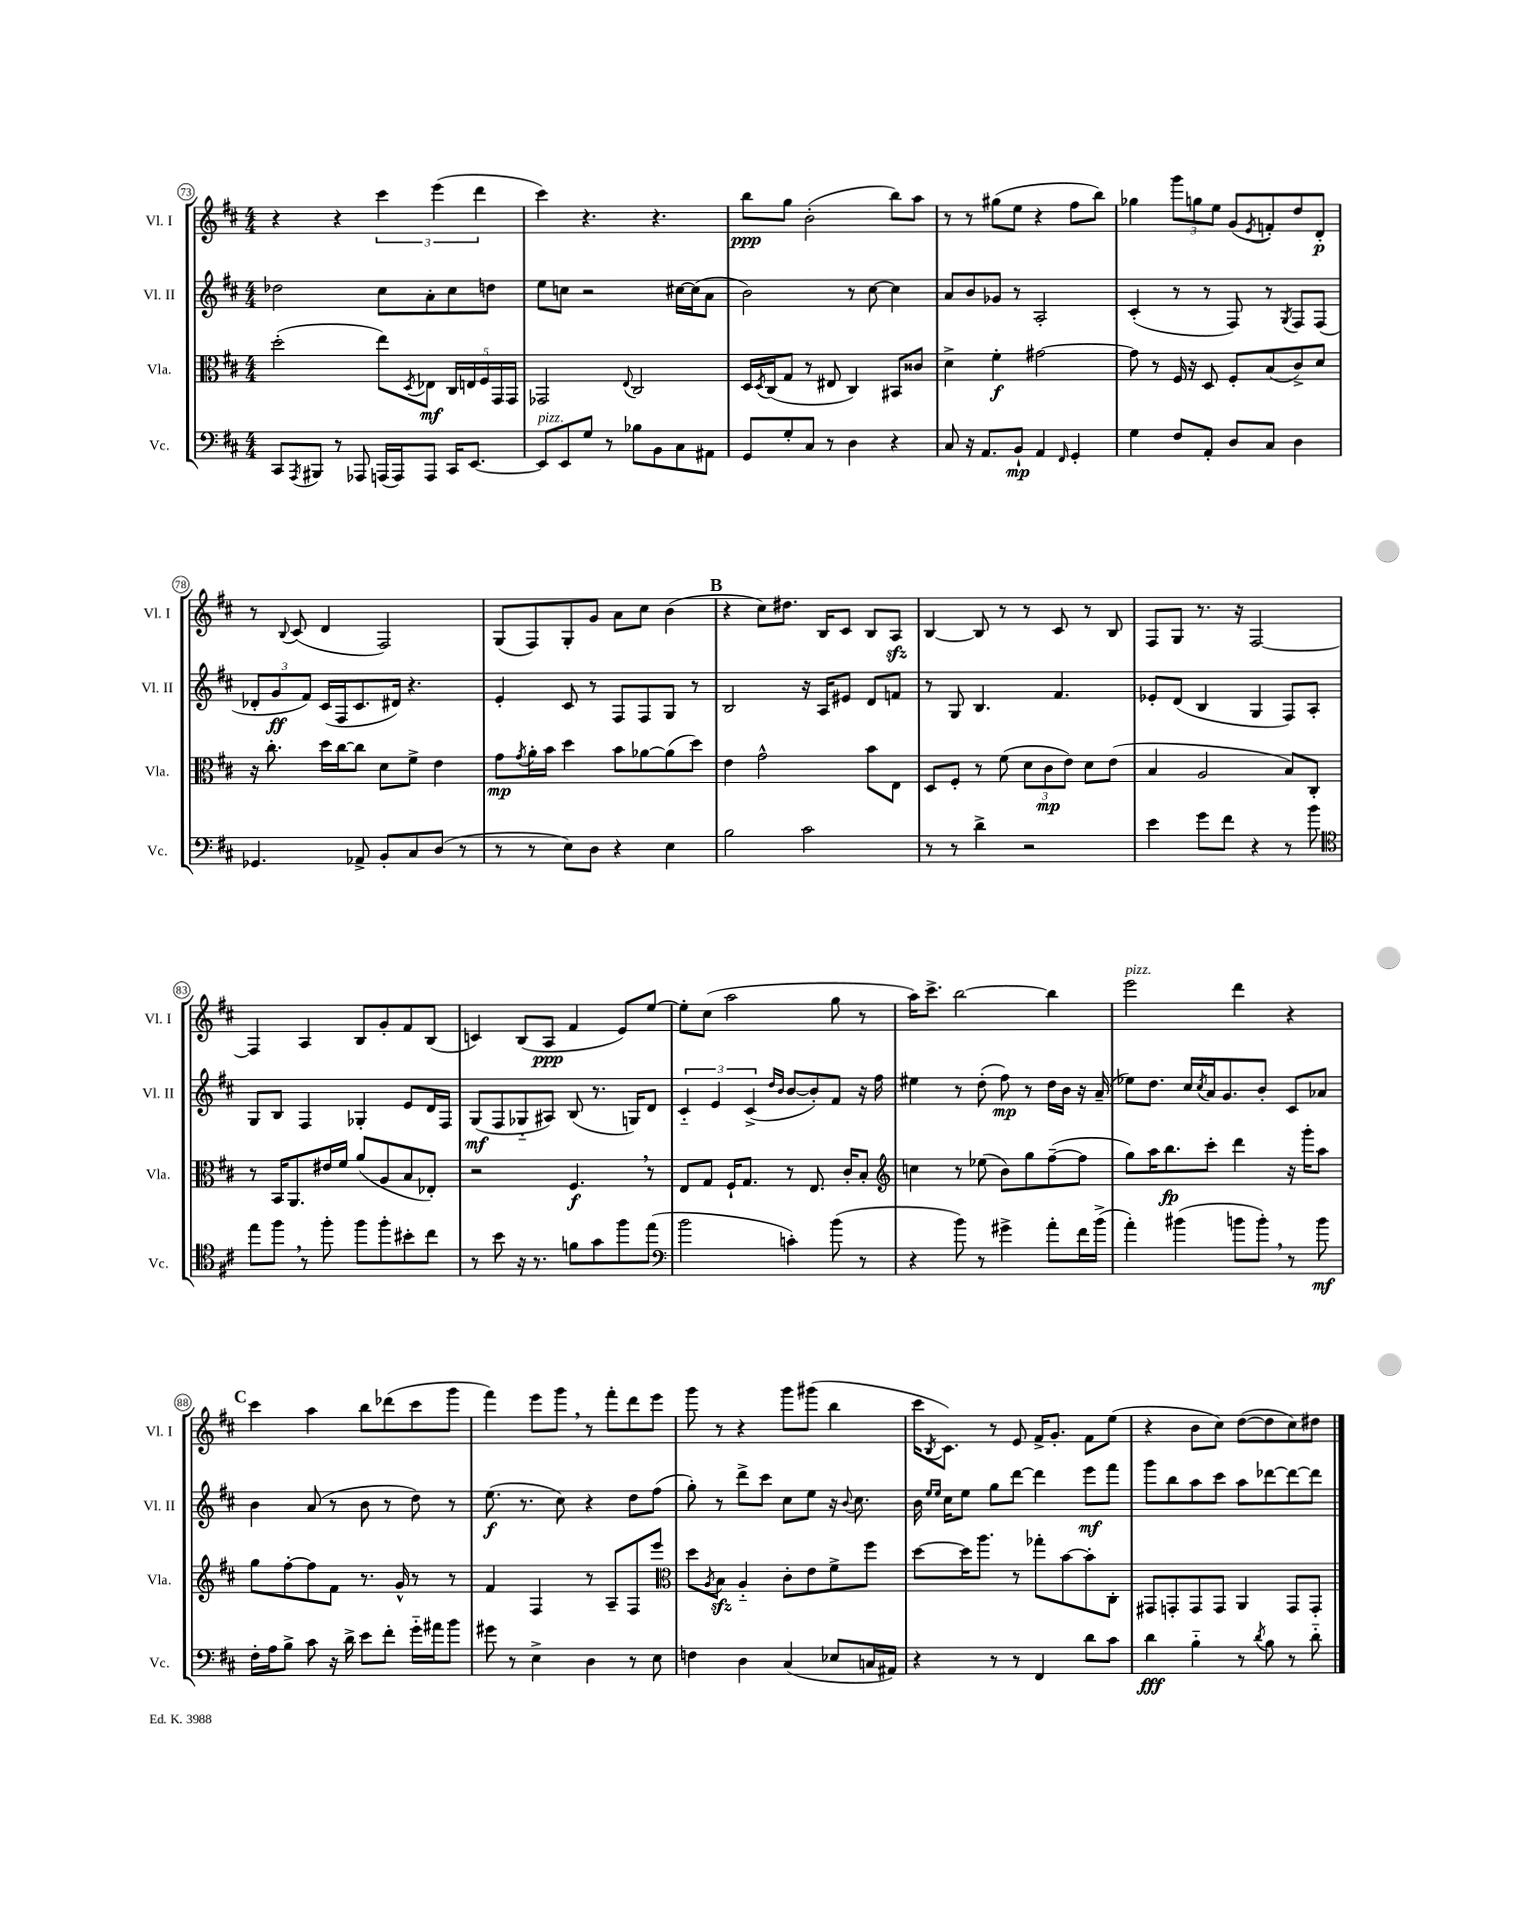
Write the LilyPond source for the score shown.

<<
\new StaffGroup <<
\new Staff = "s0" \with { instrumentName = "Vl. I" shortInstrumentName = "Vl. I" } {
    \clef treble \key d \major \numericTimeSignature \time 4/4
    r4 r4 \tuplet 3/2 { cis'''4 e'''4( d'''4 } |
    cis'''4) r4. r4. |
    b''8\ppp g''8 b'2-.( b''8) a''8 |
    r8 r8 gis''8( e''8 r4 fis''8 b''8) |
    ges''4 \tuplet 3/2 { g'''8 g''8 e''8 } g'8( \acciaccatura { e'8 } f'8-.) d''8 d'8-.\p |
    r8 \appoggiatura { b8 } cis'8( d'4 fis2) |
    g8( fis8) g8-. g'8 a'8 cis''8 b'4( |
    \mark \markup { \bold "B" } r4 cis''8) dis''8. b16 cis'8 b8 a8\sfz |
    b4~ b8 r8 r8 cis'8 r8 b8 |
    fis8 g8 r8. r16 fis2~ |
    fis4 a4 b8 g'8-. fis'8 b8( |
    c'4) b8( a8\ppp fis'4 e'8) e''8~ |
    e''8-. cis''8( a''2 g''8 r8 |
    a''16) cis'''8.-> b''2~ b''4 |
    e'''2^\markup { \italic "pizz." } d'''4 r4 |
    \mark \markup { \bold "C" } cis'''4 a''4 b''8 des'''8( cis'''8 g'''8 |
    fis'''4) e'''8 g'''8 \breathe r8 fis'''8-. d'''8 e'''8 |
    g'''8 r8 r4 g'''8 gis'''8( b''4 |
    cis'''16 \acciaccatura { b8 } cis'8.) r8 e'8 fis'16-> g'8.-. fis'8 e''8( |
    r4 b'8 cis''8) d''8~( d''8 cis''8) dis''8 \bar "|." |
}
\new Staff = "s1" \with { instrumentName = "Vl. II" shortInstrumentName = "Vl. II" } {
    \clef treble \key d \major \numericTimeSignature \time 4/4
    des''2 cis''8 a'8-. cis''8 d''8 |
    e''8 c''8 r2 cis''16~ cis''16( a'8 |
    b'2) r8 cis''8~ cis''4 |
    a'8 b'8 ges'8 r8 a2-. |
    cis'4-.( r8 r8 fis8) r8 \acciaccatura { g8 } fis8 fis8( |
    \tuplet 3/2 { des'8-. g'8\ff fis'8) } cis'16( fis16 cis'8. dis'16) r4. |
    e'4-. cis'8 r8 fis8 fis8 g8 r8 |
    \mark \markup { \bold "B" } b2 r16 a16 eis'8 d'8 f'8 |
    r8 g8 b4. fis'4. |
    ees'8-. d'8( b4 g4 fis8) a8-. |
    g8 b8 fis4 ges4-. e'8 d'16 fis16 |
    g8\mf( fis8 ges8-_ ais8) b8( r8. g16) d'8 |
    \tuplet 3/2 { cis'4-_ e'4 cis'4->( } \grace { d''16 b'16 } b'8~ b'8-.) fis'8 r16 fis''16 |
    eis''4 r8 d''8-.( fis''8\mp) r8 d''16 b'16 r16 a'16--( |
    ees''8) d''8. cis''16 \acciaccatura { cis''8 } a'16 g'8. b'8-. cis'8 aes'8 |
    \mark \markup { \bold "C" } b'4 a'8( r8 b'8 r8 d''8) r8 |
    e''8.\f( r8. cis''8) r4 d''8 fis''8( |
    g''8-.) r8 d'''8-> cis'''8 cis''8 e''8 r16 \appoggiatura { b'8 } cis''8. |
    b'16 \grace { e''16 e''16 } cis''16 e''8 g''8 d'''8~ d'''4 e'''8\mf fis'''8 |
    g'''8 b''8 a''8 cis'''8 a''8 des'''8~ des'''8~ des'''8 \bar "|." |
}
\new Staff = "s2" \with { instrumentName = "Vla." shortInstrumentName = "Vla." } {
    \clef alto \key d \major \numericTimeSignature \time 4/4
    d''2-.( e''8) \acciaccatura { d8 } ees8\mf \tuplet 5/4 { cis16 e16 fis16 g,16 g,16 } |
    ges,2 \appoggiatura { e8 } cis2 |
    d16 \acciaccatura { d8 } cis16( g8 r8 eis8 cis4) bis,8 cisis'8 |
    d'4-> fis'4-.\f gis'2~ |
    gis'8 r8 fis16 r16 d8 fis8-. b8( cis'8->) d'8 |
    r16 cis''8.-. d''16 cis''16~ cis''8 d'8 fis'8-> e'4 |
    g'8\mp \acciaccatura { g'8 } a'16-. b'16 d''4 b'8 aes'8~ aes'8( d''8) |
    \mark \markup { \bold "B" } e'4 g'2-^ b'8 e8 |
    d8 fis8-. r8 fis'8( \tuplet 3/2 { d'8 cis'8\mp e'8) } d'8 e'8( |
    b4 a2 b8) cis8-. |
    r8 b,16 a,8. eis'16 fis'16 a'8( a8 b8 ees8-.) |
    r2 fis4.\f \breathe r8 |
    e8 g8 fis16-! g8. r8 e8. cis'16-. b8-. |
    \clef treble c''4 r8 ees''8( b'8) g''8 fis''8~--( fis''8 |
    g''8) a''16 b''8.\fp cis'''8-. d'''4 r16 g'''16-. a''8 |
    \mark \markup { \bold "C" } g''8 fis''8~-. fis''8 fis'8 r8. g'16-^ r8 r8 |
    fis'4 fis4 r8 a8-- fis8 e'''8 |
    \clef alto d''8 \acciaccatura { a8 } b8\sfz a4-_ cis'8-. e'8 fis'8-> fis''8 |
    d''8~ d''16 a''8. r8 ges''8-. b'8~ b'8-. cis8-. |
    gis,8 g,8-. g,8 g,8 a,4 g,8 g,8-. \bar "|." |
}
\new Staff = "s3" \with { instrumentName = "Vc." shortInstrumentName = "Vc." } {
    \clef bass \key d \major \numericTimeSignature \time 4/4
    cis,8 \acciaccatura { a,,8 } bis,,8 r8 aes,,8 a,,16( a,,16) a,,8 cis,16 e,8.~ |
    e,8^\markup { \italic "pizz." } e,8 g8 r8 bes8 b,8 cis8 ais,8 |
    g,8 g8-. cis8 r8 d4 r4 |
    cis8 r16 a,8. b,8-!\mp a,4 \grace { fis,16 } g,4-. |
    g4 fis8 a,8-. d8 cis8 d4 |
    ges,4. aes,8-> b,8-. cis8 d8( r8 |
    r8 r8 e8) d8 r4 e4 |
    \mark \markup { \bold "B" } b2 cis'2 |
    r8 r8 d'4-> r2 |
    e'4 g'8 fis'8 r4 r8 b'8 |
    \clef tenor e''8 fis''8 \breathe r8 fis''8-. fis''8 fis''8-. bis'8-. cis''8 |
    r8 b'8 r16 r8. f'8 g'8 fis''8 e''8( |
    \clef bass b'2 c'4-.) b'8( r8 |
    r4 b'8) r8 gis'4-> a'8-. fis'16 b'16->( |
    a'4-.) bis'4( b'8 b'8-.) \breathe r8 b'8\mf |
    \mark \markup { \bold "C" } fis16-. a16 b8-> cis'8 r16 d'16-> e'8 fis'8-. g'16-_ ais'16 b'8 |
    gis'8 r8 e4-> d4 r8 e8 |
    f4 d4 cis4( ees8 c16 ais,16) |
    r4 r8 r8 fis,4 d'8 cis'8 |
    d'4\fff b4-_ r8 \acciaccatura { d'8 } b8 r8 d'8-_ \bar "|." |
}
>>
>>
\layout { \context { \Score currentBarNumber = #73 \override BarNumber.stencil = #(make-stencil-circler 0.1 0.3 ly:text-interface::print) } }
